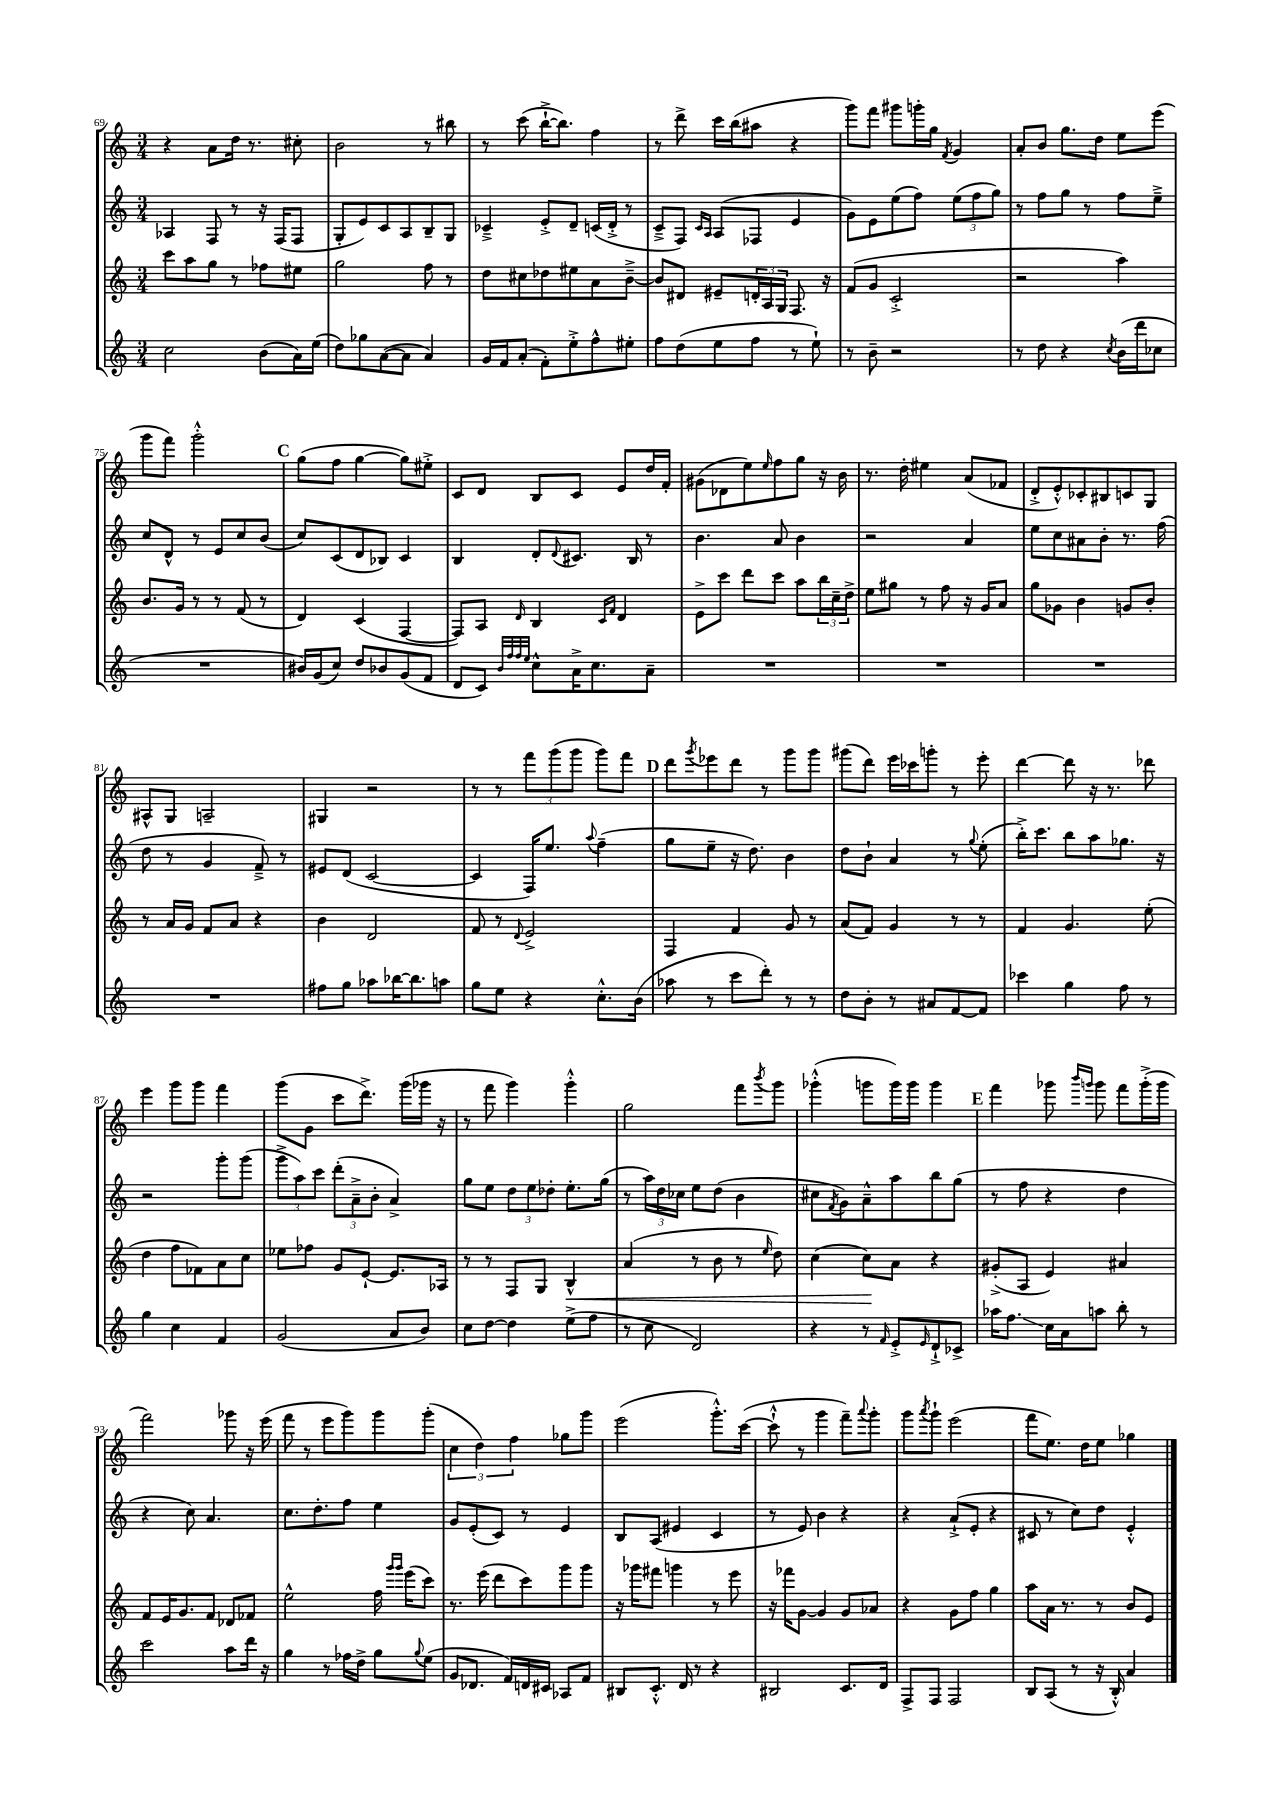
<<
\new StaffGroup <<
\new Staff = "s0" {
    \clef treble \key c \major \numericTimeSignature \time 3/4
    r4 a'8 d''16 r8. cis''8-. |
    b'2 r8 bis''8 |
    r8 c'''8( b''16~-!-> b''8.) f''4 |
    r8 d'''8-> c'''16 b''16( ais''8 r4 |
    g'''8) f'''8 gis'''8 g'''16-. g''16 \acciaccatura { f'8 } g'4 |
    a'8-. b'8 g''8. d''16 e''8 e'''8( |
    g'''8 f'''8) g'''2-.-^ |
    \mark \markup { \bold "C" } g''8( f''8 g''4~ g''8) eis''8-.-> |
    c'8 d'8 b8 c'8 e'8 d''16 f'16-. |
    gis'8( des'8 e''8) \grace { e''16 } f''8 g''8 r16 b'16 |
    r8. d''16-. eis''4 a'8( fes'8 |
    d'8-.-> e'8-.-^) ces'8-. bis8 c'8 g8 |
    ais8-^ g8 a2-- |
    gis4 r2 |
    r8 r8 \tuplet 3/2 { f'''8 g'''8( g'''8 } g'''8) f'''8 |
    \mark \markup { \bold "D" } d'''8 \acciaccatura { g'''8 } ees'''8 d'''8 r8 g'''8 g'''8 |
    gis'''8( d'''8) e'''16 ces'''16 g'''8-. r8 e'''8-. |
    d'''4~ d'''8 r16 r8. des'''8 |
    e'''4 g'''8 g'''8 f'''4 |
    g'''8( g'8 c'''8 d'''8.->) g'''16( ges'''16 r16 |
    r8 f'''8 g'''4) g'''4-.-^ |
    g''2 f'''8 \acciaccatura { b'''8 } g'''8 |
    ges'''4-.-^( g'''8 g'''16) g'''16 g'''4 |
    \mark \markup { \bold "E" } f'''4 ges'''8 \grace { b'''16 g'''16 } g'''8 f'''8 g'''16-.->( g'''16 |
    f'''2) ges'''8 r16 e'''16( |
    f'''8 r8 e'''8 g'''8) g'''8 g'''8-.( |
    \tuplet 3/2 { c''4 d''4) f''4 } ges''8 g'''8 |
    e'''2( g'''8.-.-^) c'''16~( |
    c'''8-!-^ r8 g'''4 f'''8--) \appoggiatura { a'''8 } g'''8-. |
    g'''8 \acciaccatura { a'''8 } g'''8-! e'''2( |
    f'''8 e''8.) d''16 e''8 ges''4 \bar "|." |
}
\new Staff = "s1" {
    \clef treble \key c \major \numericTimeSignature \time 3/4
    aes4 f8 r8 r16 f16( f8 |
    g8-. e'8) c'8 a8 b8-- g8 |
    ces'4---> e'8-.-> d'8-- c'16( d'16-.-> r8 |
    c'8---> f8) \grace { c'16 a16 } a8( fes8 e'4 |
    g'8) e'8 e''8( f''8) \tuplet 3/2 { e''8( f''8 g''8) } |
    r8 f''8 g''8 r8 f''8 e''8---> |
    c''8 d'8-^ r8 e'8 c''8 b'8( |
    \mark \markup { \bold "C" } c''8) c'8( d'8 bes8) c'4 |
    b4 d'8-. \appoggiatura { d'8 } cis'8. b16 r8 |
    b'4. a'8 b'4 |
    r2 a'4 |
    e''8 c''8 ais'8 b'8-. r8. f''16( |
    d''8 r8 g'4 f'8--->) r8 |
    eis'8 d'8( c'2~ |
    c'4 f16) e''8. \appoggiatura { a''8 } f''4--( |
    \mark \markup { \bold "D" } g''8 e''8-- r16 d''8.) b'4 |
    d''8 b'8-! a'4 r8 \appoggiatura { g''8 } e''8-.( |
    b''16-.->) c'''8. b''8 a''8 ges''8. r16 |
    r2 g'''8-. g'''8( |
    \tuplet 3/2 { g'''8-> a''8) c'''8 } \tuplet 3/2 { d'''8-.( a'8---> b'8-. } a'4->) |
    g''8 e''8 \tuplet 3/2 { d''8 e''8 des''8-. } e''8.-. g''16( |
    r8 \tuplet 3/2 { a''16) d''16 ces''16 } e''8 d''8( b'4 |
    cis''8 \acciaccatura { f'8 } g'8) a'8---^ a''8 b''8 g''8( |
    \mark \markup { \bold "E" } r8 f''8 r4 d''4 |
    r4 c''8) a'4. |
    c''8. d''8.-. f''8 e''4 |
    g'8 e'8-.( c'8) r8 e'4 |
    b8 a8( eis'4 c'4 |
    r8 e'8) b'4 r4 |
    r4 a'8-!->( e'8-. r4 |
    cis'8 r8 c''8) d''8 e'4-.-^ \bar "|." |
}
\new Staff = "s2" {
    \clef treble \key c \major \numericTimeSignature \time 3/4
    c'''8 a''8 g''8 r8 fes''8 eis''8 |
    g''2 f''8 r8 |
    d''8 cis''8 des''8 eis''8 a'8 b'8~---> |
    b'8 dis'8 eis'8-- \tuplet 3/2 { d'16-. a16 g16 } f8. r16 |
    f'8( g'8 c'2-.-> |
    r2 a''4) |
    b'8. g'16 r8 r8 f'8( r8 |
    \mark \markup { \bold "C" } d'4) c'4( f4~ |
    f8) a8 \grace { d'16 } b4 \grace { c'16 f'16 } d'4 |
    e'8-> c'''8 d'''8 c'''8 a''8 \tuplet 3/2 { b''16 c''16-- d''16-> } |
    e''8 gis''8 r8 f''8 r16 g'16 a'8 |
    g''8 ges'8 b'4 g'8 b'8-. |
    r8 a'16 g'16 f'8 a'8 r4 |
    b'4 d'2 |
    f'8 r8 \appoggiatura { d'8 } e'2-> |
    \mark \markup { \bold "D" } f4 f'4 g'8 r8 |
    a'8( f'8) g'4 r8 r8 |
    f'4 g'4. e''8-.( |
    d''4 f''8 fes'8) a'8 c''8 |
    ees''8 fes''8 g'8 e'8~-! e'8. aes16 |
    r8 r8 f8 g8 b4-^\< |
    a'4( r8 b'8 r8 \grace { e''16 } d''8) |
    c''4( c''8\!) a'8 r4 |
    \mark \markup { \bold "E" } gis'8-.->( a8 e'4) ais'4 |
    f'8 e'16 g'8. f'8 des'8 fes'8 |
    e''2-^ f''16 \grace { g'''16 g'''16 } e'''16( c'''8) |
    r8. e'''16( d'''8 c'''8) g'''8 g'''8 |
    r16 ges'''16 fis'''8 g'''4 r8 e'''8 |
    r16 fes'''16 g'8~ g'4 g'8 aes'8 |
    r4 g'8 f''8 g''4 |
    a''8 a'16 r8. r8 b'8 e'8 \bar "|." |
}
\new Staff = "s3" {
    \clef treble \key c \major \numericTimeSignature \time 3/4
    c''2 b'8( a'16) e''16( |
    d''8) ges''8 a'8~( a'8 a'4) |
    g'16 f'16 a'8-.( f'8-.) e''8-.-> f''8-^ eis''8-. |
    f''8 d''8( e''8 f''8 r8 e''8-!) |
    r8 b'8-- r2 |
    r8 d''8 r4 \acciaccatura { c''8 } b'16( d'''16 ces''8 |
    R2. |
    \mark \markup { \bold "C" } bis'16) g'16( c''8) d''8 bes'8 g'8( f'8 |
    d'8 c'8) \grace { b'32 f''32 f''32 e''32 } c''8-^ a'16-> c''8. a'8-- |
    R2. |
    R2. |
    R2. |
    R2. |
    fis''8 g''8 aes''8 bes''16~ bes''8. a''8 |
    g''8 e''8 r4 c''8.-.-^ b'16( |
    \mark \markup { \bold "D" } aes''8 r8 c'''8 d'''8-.) r8 r8 |
    d''8 b'8-. r8 ais'8 f'8~ f'8 |
    ces'''4 g''4 f''8 r8 |
    g''4 c''4 f'4 |
    g'2( a'8 b'8) |
    c''8 d''8~ d''4 e''8->( f''8 |
    r8 c''8 d'2) |
    r4 r8 \grace { f'16 } e'8-.-> \grace { e'16 } d'8-!-> ces'8-> |
    \mark \markup { \bold "E" } aes''16 f''8.\glissando c''16 a'16 a''8 b''8-. r8 |
    c'''2 a''8 d'''16 r16 |
    g''4 r8 fes''16 d''16-> g''8 \appoggiatura { g''8 } e''8( |
    g'8 des'8. f'16) d'16 cis'16 aes8 f'8 |
    bis8 c'8.-.-^ d'16 r8 r4 |
    bis2 c'8. d'16 |
    f8-> f8 f2 |
    b8 a8( r8 r16 b16-.-^) a'4 \bar "|." |
}
>>
>>
\layout { \context { \Score currentBarNumber = #69 } }
